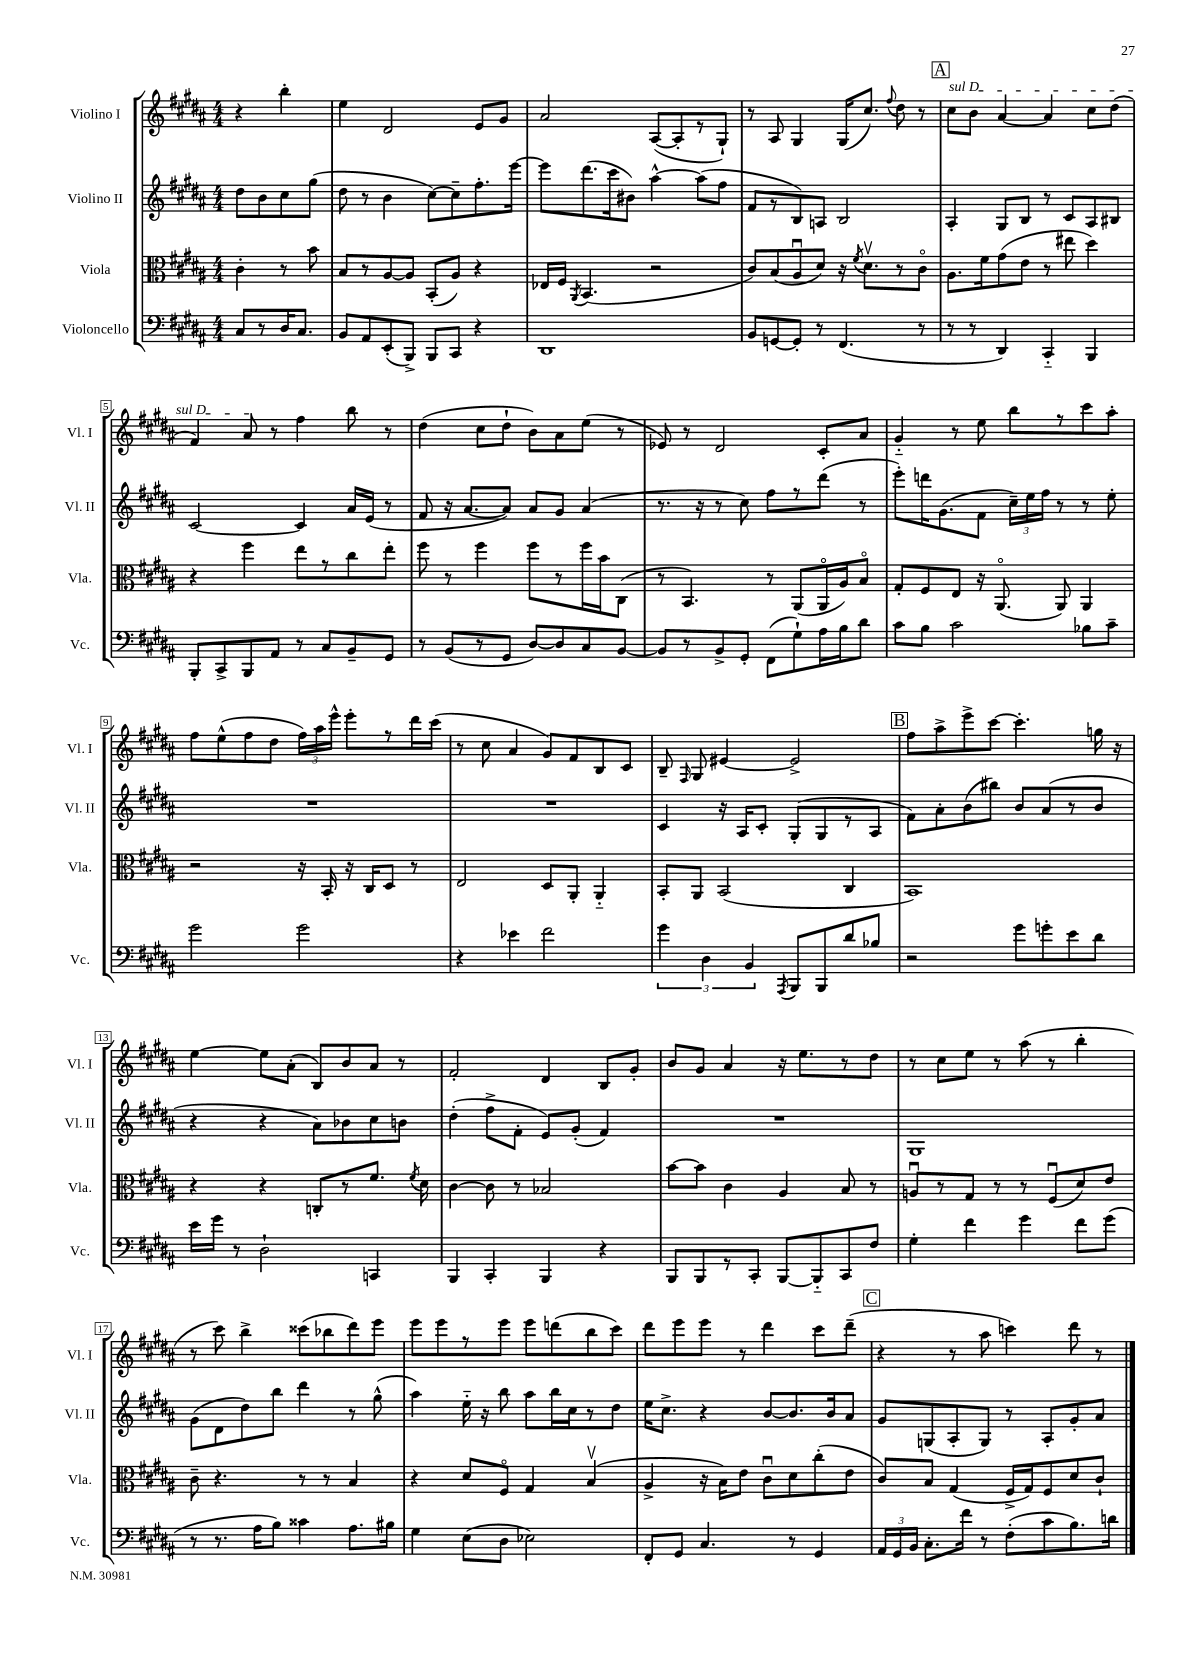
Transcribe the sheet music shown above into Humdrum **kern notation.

**kern	**kern	**kern	**kern
*part4	*part3	*part2	*part1
*staff4	*staff3	*staff2	*staff1
*I"Violoncello	*I"Viola	*I"Violino II	*I"Violino I
*I'Vc.	*I'Vla.	*I'Vl. II	*I'Vl. I
*clefF4	*clefC3	*clefG2	*clefG2
*k[f#c#g#d#a#]	*k[f#c#g#d#a#]	*k[f#c#g#d#a#]	*k[f#c#g#d#a#]
*M4/4	*M4/4	*M4/4	*M4/4
=	=	=	=
8C#/L	4c#'\	8dd#\L	4r
8r	.	8b\	.
16D#/K	8r	8cc#\	4bb'\
8.C#/J	.	.	.
.	8b\	(8gg#\J	.
=1	=1	=1	=1
8BB/L	8B/L	8dd#\	4ee\
8AA#/	8r	8r	.
(8EE'/	[8A#/	4b\	2d#/
8BBB^/J)	8A#/J]	.	.
8BBB/L	(8BB'/L	[8cc#\L)	.
8CC#/J	8A#/J)	8cc#~\]	.
4r	4r	8.ff#'\	8e/L
.	.	.	8g#/J
.	.	[16eee\Jk	.
=2	=2	=2	=2
1DD#	16E-X/LL	8eee\L]	2a#/
.	16F#/JJ	.	.
.	8qAA#/	.	.
.	(4.BB/	(8.ddd#\	.
.	.	16ccc#\k	.
.	.	8b#X\J)	.
.	2r	[4aa#^^\	([8A#/L
.	.	.	8A#'/]
.	.	(8aa#\L]	8r
.	.	8ff#\J	8G#`/J)
=3	=3	=3	=3
8BB/L	8c#/L)	8f#/L	8r
[8GGn/	(8B/	8r	8A#/
8GG'/J]	8A#u/	8B/)	4G#/
8r	8d#/J)	8An/J	.
(4.FF#/	16r	2B/	(16G#/KL
.	8qf#/	.	.
.	8.d#v\L	.	8.cc#/J)
.	.	.	8qqff#/
.	8r	.	8dd#\
8r	8c#\J	.	8r
!!LO:REH:place=s1:t=A
=4	=4	=4	=4
!	!	!	!LO:TX:a:i:t=sul D
8r	8.A#\L	4A#'/	8cc#\L
8r	.	.	8b\J
.	16f#\k	.	.
4DD#/)	(8g#\	8G#/L	[4a#/
.	8e\J	8B/J	.
4CC#/	8r	8r	4a#/]
.	8ee#X\	8c#/L	.
4BBB/	4dd#\)	8A#/	8cc#\L
.	.	8B#X/J	(8dd#\J
!!LO:LB:g=z
=5	=5	=5	=5
8BBB'/L	4r	[2c#/	4f#/)
8CC#^/	.	.	.
8BBB/	4ff#\	.	8a#/
8AA#/J	.	.	8r
8r	8ee\L	4c#/]	4ff#\
8C#/L	8r	.	.
8BB~/	8cc#\	16a#/LL	8bb\
.	.	(16e/JJ	.
8GG#/J	8ee'\J	8r	8r
=6	=6	=6	=6
8r	8ff#\	8f#/	(4dd#\
(8BB/L	8r	16r	.
.	.	[8.a#/L	.
8r	4ff#\	.	8cc#\L
8GG#/J	.	8a#/J])	8dd#`\J
[8D#/L)	8ff#\L	8a#/L	8b\L)
8D#/]	8r	8g#/J	8a#\
8C#/	16ff#\L	(4a#/	(8ee\J
.	16b\J	.	.
[8BB/J	(8C#\J	.	8r
=7	=7	=7	=7
8BB/L]	8r	8.r	8e-X/)
8r	4.BB/)	.	8r
.	.	16r	.
8BB^/	.	8r	2d#/
8GG#'/J	.	8cc#\)	.
(8FF#\L	8r	8ff#\L	.
8G#`\)	(8AA#/L	8r	.
16A#\L	16AA#/L	(8ddd#\J	8c#'/L
16B\J	16A#/J)	.	.
8d#\J	8B/J	8r	8a#/J
=8	=8	=8	=8
8c#\L	8G#'/L	8eee'\L)	4g#/
8B\J	8F#/	16dddn\K	.
.	.	(8.g#\	.
2c#\	8E/J	.	8r
.	16r	8f#\J	8ee\
.	(8.AA#/	.	.
.	.	24cc#~\LL)	8bb\L
.	.	24ee\	.
.	.	24ff#\JJ	.
.	8AA#/)	8r	8r
8B-X\L	4AA#/	8r	8ccc#\
8c#~\J	.	8ee'\	8aa#'\J
!!LO:LB:g=z
=9	=9	=9	=9
2g#\	2r	1r	8ff#\L
.	.	.	(8ee^^\
.	.	.	8ff#\
.	.	.	8dd#\J
2g#\	16r	.	24ff#\LL)
.	.	.	24aa#\
.	16BB'/	.	.
.	.	.	24eee^^\JJ
.	16r	.	8eee'\L
.	16C#/KL	.	.
.	8D#/J	.	8r
.	8r	.	16ddd#\L
.	.	.	(16ccc#\JJ
=10	=10	=10	=10
4r	2E/	1r	8r
.	.	.	8cc#\
4e-X\	.	.	4a#/
2f#\	8D#/L	.	8g#/L)
.	8AA#'/J	.	8f#/
.	4AA#/	.	8B/
.	.	.	8c#/J
=11	=11	=11	=11
6g#\	8BB'/L	4c#/	8B~/
.	.	.	16qqF#/
.	8AA#/J	.	8G#/
6D#\	.	.	.
.	(2BB/	16r	[4e#X/
.	.	16A#/KL	.
6BB/	.	.	.
.	.	8c#'/J	.
8qAAA#/	.	.	.
8BBB/L	.	(8G#'/L	2e#^/]
8BBB/	.	8G#/	.
8d#/	4C#/	8r	.
8B-X/J	.	8A#/J	.
!!LO:REH:place=s1:t=B
=12	=12	=12	=12
2r	1BB)	8f#\L)	8ff#\L
.	.	8a#'\	8aa#^\
.	.	(8b\	8eee^\
.	.	8bb#X\J)	[8ccc#\J
8g#\L	.	8b/L	4.ccc#'\]
8gn'\	.	(8a#/	.
8e\	.	8r	.
8d#\J	.	8b/J	16ggn\
.	.	.	16r
!!LO:LB:g=z
=13	=13	=13	=13
16e\LL	4r	4r	[4ee\
16g#\JJ	.	.	.
8r	.	.	.
2D#`\	4r	4r	8ee\L]
.	.	.	(8a#'\J
.	8Cn'/L	8a#\L)	8B/L)
.	8r	8b-X\	8b/
4CCn/	8.f#/J	8cc#\	8a#/J
.	.	8bn\J	8r
.	8qf#/	.	.
.	16d#\	.	.
=14	=14	=14	=14
4BBB/	[4c#\	(4dd#'\	2f#'/
4CC#'/	8c#\]	8ff#^\L	.
.	8r	8f#'\J	.
4BBB/	2B-X/	8e/L)	4d#/
.	.	(8g#'/J	.
4r	.	4f#/)	8B/L
.	.	.	8g#'/J
=15	=15	=15	=15
8BBB/L	[8b\L	1r	8b/L
8BBB/	8b\J]	.	8g#/J
8r	4c#\	.	4a#/
8CC#'/J	.	.	.
[8BBB/L	4A#/	.	16r
.	.	.	8.ee\L
8BBB/]	.	.	.
8CC#/	8B/	.	8r
8F#/J	8r	.	8dd#\J
=16	=16	=16	=16
4G#'\	8Anu/L	1G#	8r
.	8r	.	8cc#\L
4f#\	8G#/J	.	8ee\J
.	8r	.	8r
4g#\	8r	.	(8aa#\
.	(8F#u/L	.	8r
8f#\L	8d#/)	.	4bb'\
(8g#\J	8e/J	.	.
!!LO:LB:g=z
=17	=17	=17	=17
8r	8c#~\	(8g#\L	8r
8.r	4.r	8d#\	8ccc#\)
.	.	8dd#\)	4bb^\
16A#\KL	.	.	.
8B\J)	.	8bb\J	.
4c##X\	8r	4ddd#\	(8ccc##X\L
.	8r	.	8bb-X\
8.A#\L	4B/	8r	8ddd#\)
.	.	(8gg#^^\	8eee\J
16B#X\Jk	.	.	.
=18	=18	=18	=18
4G#\	4r	4aa#\)	8eee\L
.	.	.	8eee\
(8E\L	8d#/L	16ee\	8r
.	.	16r	.
8D#\J	8F#/J	8bb\	8eee\J
2E-X\)	4G#/	8aa#\L	8eee\L
.	.	16bb\L	(8dddn\
.	.	16cc#\J	.
.	(4Bv/	8r	8bb\
.	.	8dd#\J	8ccc#\J)
=19	=19	=19	=19
8FF#'/L	4A#^/	16ee\KL	8ddd#\L
.	.	8.cc#^\J	.
8GG#/J	.	.	8eee\
4.C#/	16r	4r	8eee\J
.	16B\KL)	.	.
.	8e\J	.	8r
.	8c#u\L	[8b/L	4ddd#\
8r	8d#\	8.b/]	.
4GG#/	(8cc#'\	.	8ccc#\L
.	.	16b/k	.
.	8e\J	8a#/J	(8ddd#~\J
!!LO:REH:place=s1:t=C
=20	=20	=20	=20
24AA#/LL	8c#/L)	8g#/L	4r
24GG#/	.	.	.
24BB/JJ	.	.	.
8.C#'\L	8B/J	(8Gn/	.
.	(4G#/	8A#'/	8r
16f#\Jk	.	.	.
8r	.	8G/J)	8aa#\
(8F#'\L	16F#^/LL	8r	4cccn\)
.	16G#/J)	.	.
8c#\	8F#/	8A#'/L	.
8.B\)	8d#/	8g#'/	8ddd#\
.	8c#`/J	8a#/J	8r
16dn\Jk	.	.	.
==	==	==	==
*-	*-	*-	*-
